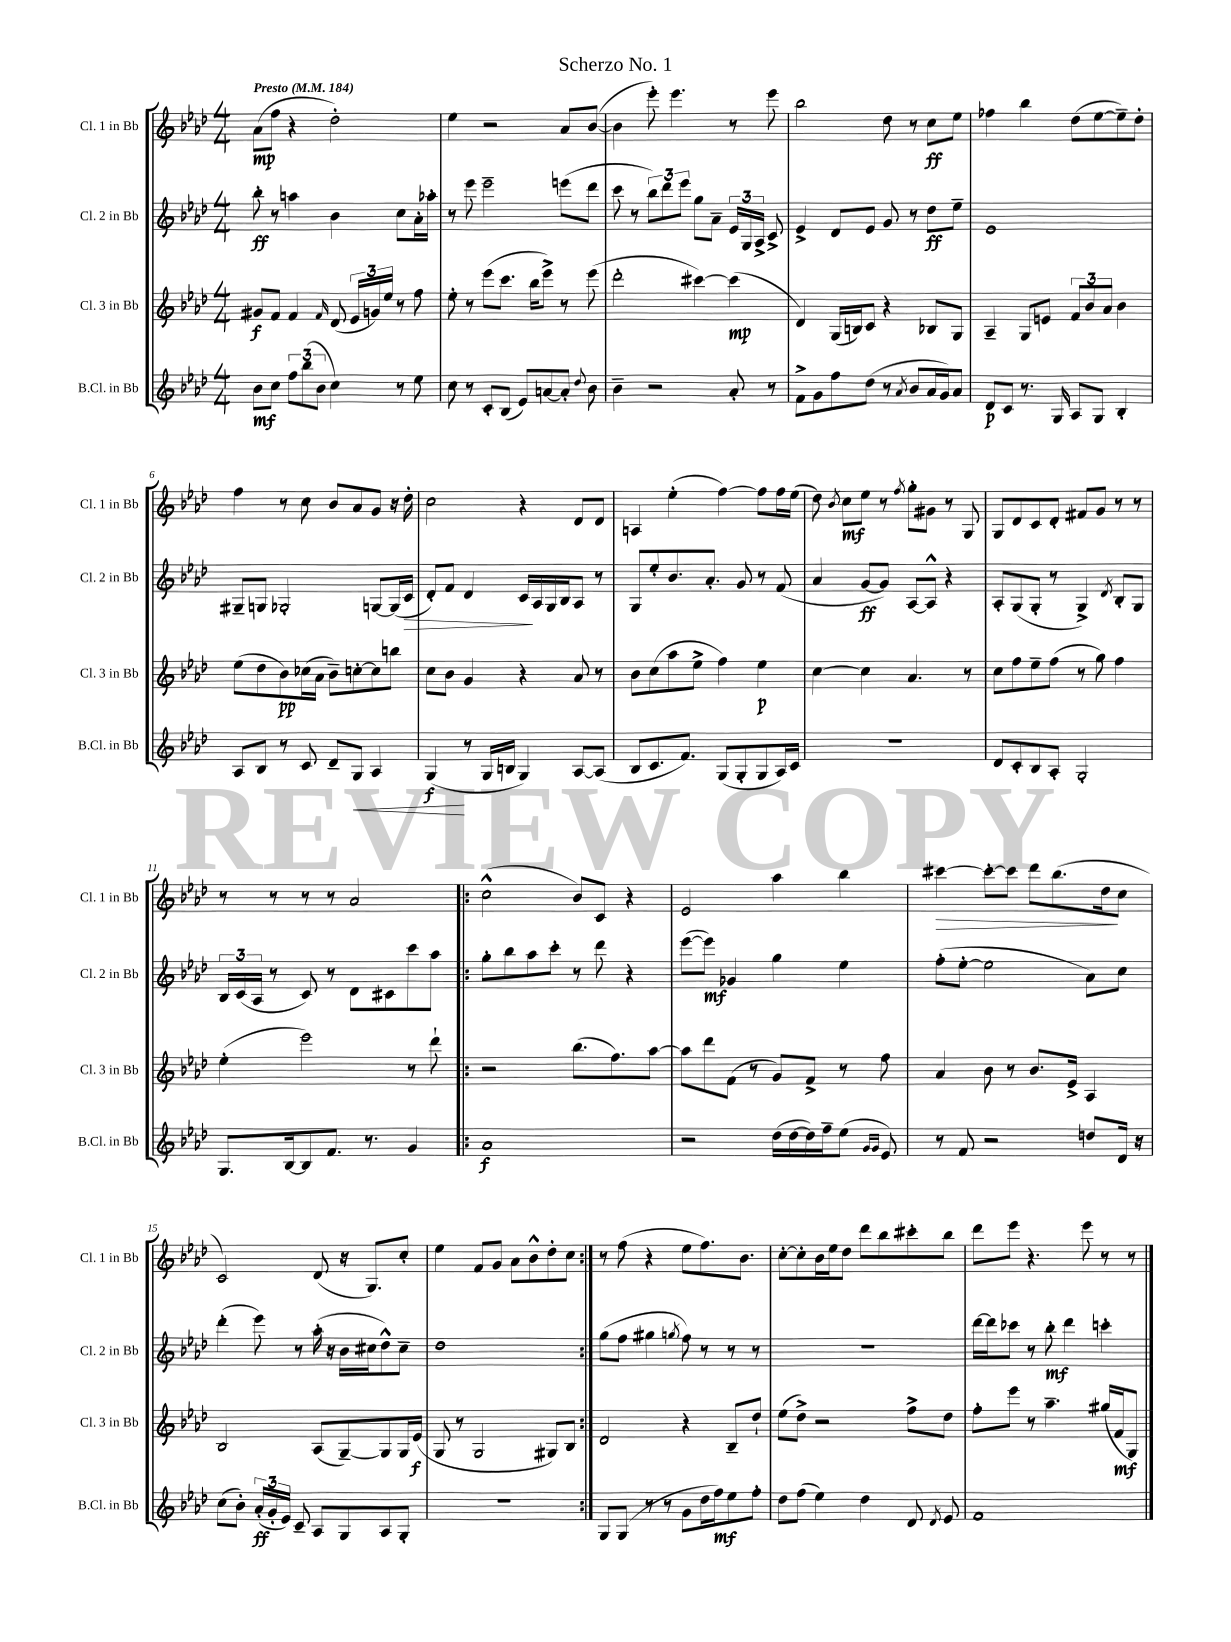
\header { title = "Scherzo No. 1" }
<<
\new StaffGroup <<
\new Staff = "s0" \with { instrumentName = "Cl. 1 in Bb" shortInstrumentName = "Cl. 1 in Bb" } {
    \clef treble \key aes \major \numericTimeSignature \time 4/4 \tempo "Presto" 4 = 184
    \autoBeamOff aes'8[\mp( f''8] r4 des''2-.) |
    ees''4 r2 aes'8[ bes'8]~( |
    bes'4 ees'''8-.) ees'''4. r8 ees'''8 |
    bes''2 des''8 r8 c''8[\ff ees''8] |
    fes''4 bes''4 des''8[( ees''8~ ees''8--) des''8]-. |
    f''4 r8 c''8 bes'8[ aes'8 g'8] r16 des''16-. |
    c''2 r4 des'8[ des'8] |
    a4 ees''4-.( f''4~) f''8[ f''16 ees''16]( |
    des''8) \acciaccatura { bes'8 } c''8[\mf ees''8] r8 \acciaccatura { f''8 } g''8[-. gis'8] r8 g8 |
    g8[ des'8 c'8 des'8]-. fis'8[ g'8] r8 r8 |
    r8 r8 r8 r8 aes'2 |
    \repeat volta 2 { c''2-^( bes'8[) c'8] r4 |
    ees'2 aes''4 bes''4 |
    cis'''4~\> cis'''8[~-. cis'''8] des'''8[ bes''8.( des''16\! c''8] |
    c'2) des'8( r16 g8.[) c''8]-. |
    ees''4 f'8[ g'8] aes'8[ bes'8-^ des''8-. c''8] | }
    r8 f''8( r4 ees''8[ f''8.) bes'8.] |
    c''8[~-. c''8-. bes'16 ees''16 des''8] des'''8[ bes''8 cis'''8-. bes''8] |
    des'''8[ ees'''8] r4. ees'''8 r8 r8 \bar "|." |
}
\new Staff = "s1" \with { instrumentName = "Cl. 2 in Bb" shortInstrumentName = "Cl. 2 in Bb" } {
    \clef treble \key aes \major \numericTimeSignature \time 4/4
    \autoBeamOff bes''8-.\ff r8 a''4 bes'4 c''8[ aes'16-. aes''16]-. |
    r8 ees'''8 ees'''2-- e'''8[( des'''8] |
    c'''8 r8 \tuplet 3/2 { bes''8[) des'''8 ees'''8] } g''8[ aes'8]-- \tuplet 3/2 { ees'16[ g16 aes16]-> } c'8-> |
    ees'4-> des'8[ ees'8] g'8 r8 des''8[\ff ees''8]-- |
    ees'1 |
    gis8[-- g8] ges2-. g8[~ g16( c'16]\> |
    des'8[-.) f'8] des'4 c'16[\! aes16 g16 bes16 aes8] r8 |
    g8[ ees''8-. bes'8. aes'8.]-. g'8 r8 f'8( |
    aes'4 g'8[~\ff g'8]) aes8[~ aes8]-^ r4 |
    aes8[-. g8( g8]-. r8 g4->) \acciaccatura { des'8 } bes8[-. g8] |
    \tuplet 3/2 { bes16[ c'16( aes16] } r8 c'8) r8 des'8[ cis'8 c'''8 aes''8] |
    \repeat volta 2 { g''8[-. bes''8 aes''8 c'''8]-. r8 des'''8 r4 |
    ees'''8[~( ees'''8]\mf) ges'4 g''4 ees''4 |
    f''8[-.( ees''8]~-. ees''2 aes'8[) c''8] |
    des'''4-.( ees'''8) r8 aes''16-.( r16 bes'16[ cis''16 des''8-^) cis''8]-- |
    des''1 | }
    g''8[( f''8] gis''4 \acciaccatura { g''8 } f''8) r8 r8 r8 |
    R1 |
    des'''16[~ des'''16 ces'''8] r8 bes''8-.\mf des'''4 c'''4-. \bar "|." |
}
\new Staff = "s2" \with { instrumentName = "Cl. 3 in Bb" shortInstrumentName = "Cl. 3 in Bb" } {
    \clef treble \key aes \major \numericTimeSignature \time 4/4
    \autoBeamOff gis'8[\f f'8] f'4 \grace { f'16 } des'8( \tuplet 3/2 { ees'16[ g'16) ees''16] } r8 f''8 |
    ees''8-. r8 ees'''8[( c'''8.] bes''16[ ees'''8]->) r8 ees'''8( |
    des'''2-. cis'''4~) cis'''4\mp( |
    des'4) g16[( b16) c'8] r4 bes8[ g8] |
    aes4-- g8[ e'8] \tuplet 3/2 { f'8[ bes'8 aes'8] } bes'4 |
    ees''8[( des''8 bes'8\pp) ces''16( aes'16] bes'8[--) c''8~-. c''8 b''8] |
    c''8[ bes'8] g'4 r4 aes'8 r8 |
    bes'8[ c''8( aes''8 ees''8]-> f''4) ees''4\p |
    c''4~ c''4 aes'4. r8 |
    c''8[ f''8 ees''8-- f''8]( r8 g''8) f''4 |
    ees''4-.( ees'''2) r8 des'''8-! |
    \repeat volta 2 { r2 bes''8.[( f''8.) aes''8]~ |
    aes''8[ des'''8 f'8]( r8 g'8[) f'8]-> r8 f''8 |
    aes'4 bes'8 r8 bes'8.[ ees'16]-> aes4 |
    bes2 aes8[( g8~--) g8 g16 ees'16]\f( |
    g8 r8 g2 gis8[) bes8] | }
    des'2 r4 bes8[-- des''8]-! |
    ees''8[( des''8]->) r2 f''8[-> des''8] |
    f''8[-. ees'''8] r8 aes''4.-- gis''16[( f'16\mf g8]) \bar "|." |
}
\new Staff = "s3" \with { instrumentName = "B.Cl. in Bb" shortInstrumentName = "B.Cl. in Bb" } {
    \clef treble \key aes \major \numericTimeSignature \time 4/4
    \autoBeamOff bes'8[\mf c''8] \tuplet 3/2 { f''8[ bes''8( bes'8] } c''4) r8 ees''8 |
    c''8 r8 c'8[-. bes8]( ees'8[) a'8~ a'8]-. \appoggiatura { des''8 } bes'8 |
    bes'4-- r2 aes'8-. r8 |
    f'8[-> g'8 f''8 des''8]( r8 \acciaccatura { aes'8 } bes'8[ aes'16 g'16) aes'8] |
    des'8[\p c'8] r8. g16 aes8[ g8] bes4-. |
    aes8[ bes8] r8 c'8 des'8[-- g8]\< aes4 |
    g4\f\!( r8 g16[ b16] g4) aes8[~ aes8]( |
    bes8[ c'8. f'8.]) g8[( g8-. g8 aes16) c'16] |
    R1 |
    des'8[ c'8-. bes8 aes8]-. g2-. |
    g8.[ bes16~ bes8 f'8.] r8. g'4 |
    \repeat volta 2 { aes'1\f |
    r2 des''16[( des''16~ des''16) f''16-- ees''8]( \grace { g'16[ g'16] } ees'8) |
    r8 f'8 r2 d''8[ des'16] r16 |
    c''8[( bes'8]-.) \tuplet 3/2 { aes'16[-.\ff( g'16-. ees'16]) } c'8-- aes8[ g8 aes8 g8]-. |
    R1 | }
    g8[ g8]( r8 r8 g'8[ des''16 f''16\mf) ees''8 f''8]-. |
    des''8[ f''8]( ees''4) des''4 des'8 \acciaccatura { des'8 } ees'8 |
    f'1 \bar "|." |
}
>>
>>
